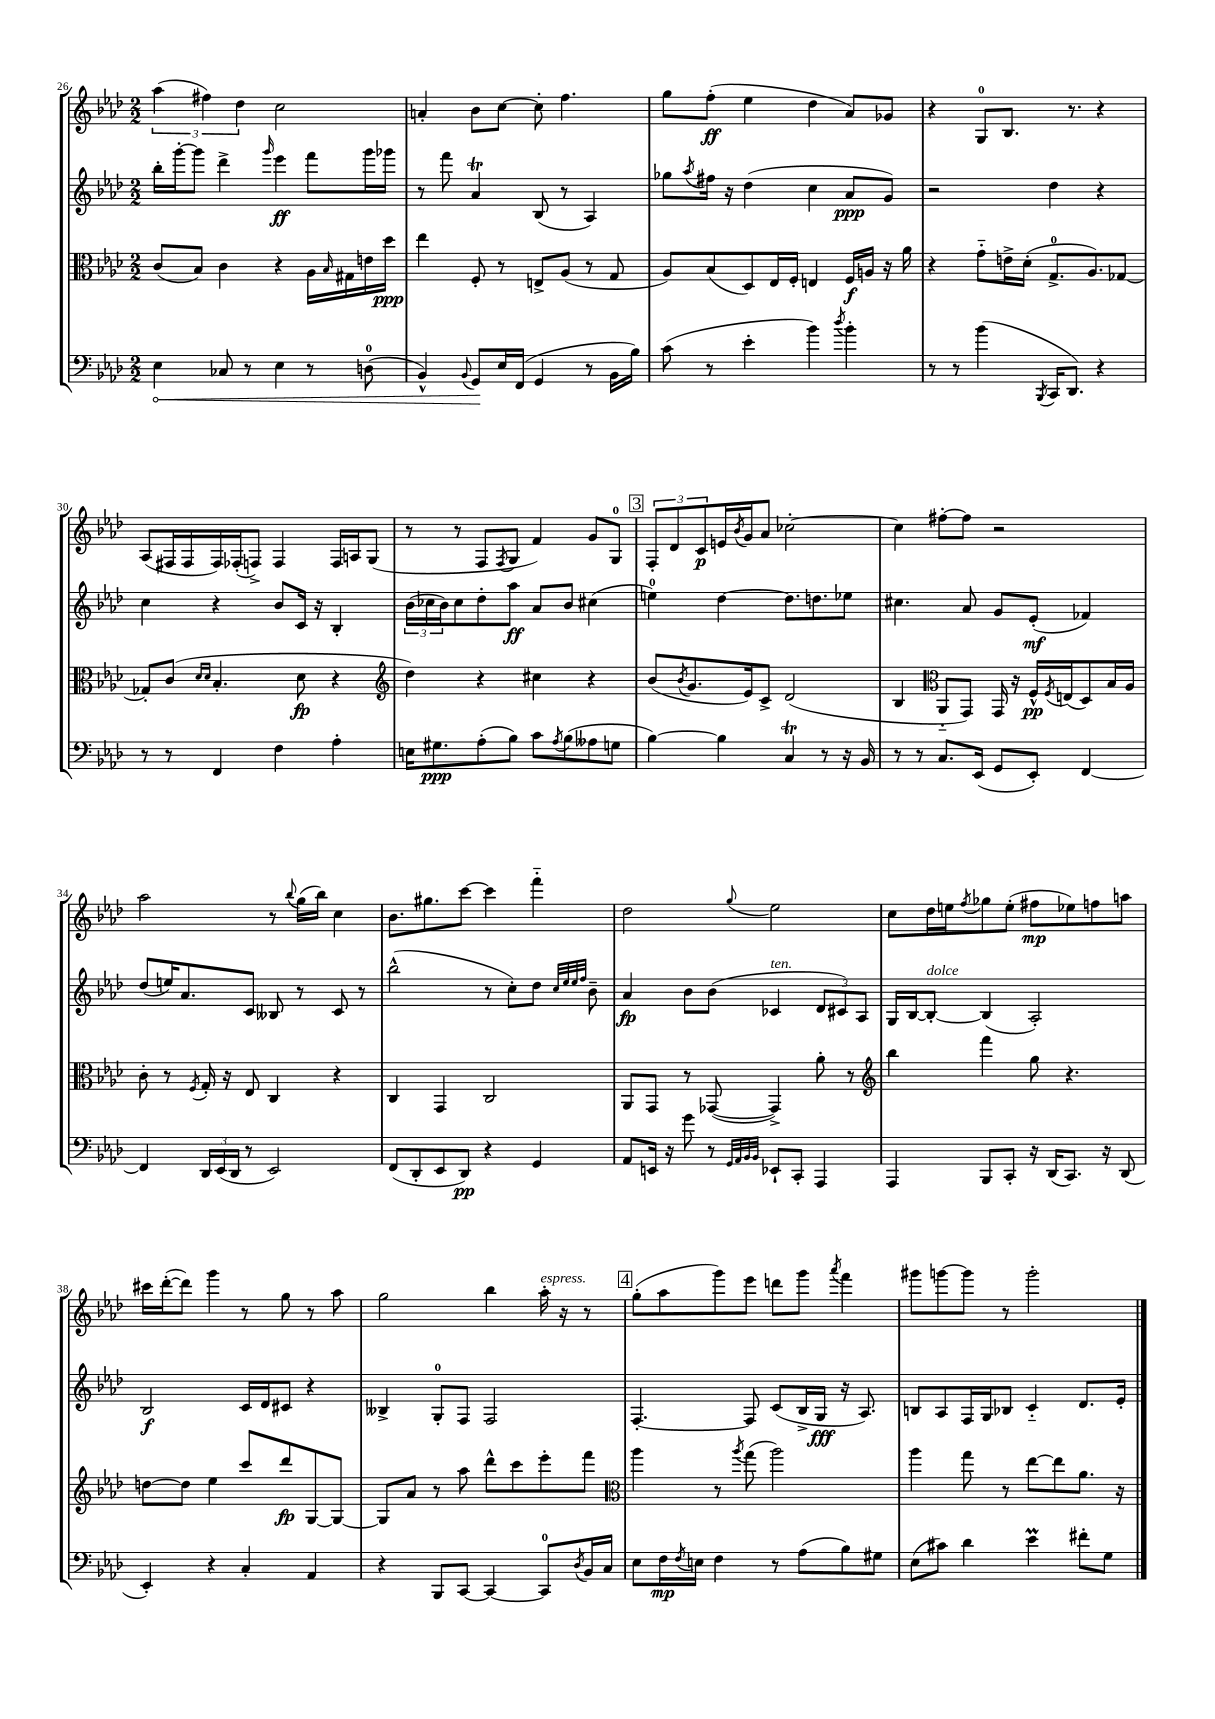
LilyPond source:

<<
\new StaffGroup <<
\new Staff = "s0" {
    \clef treble \key aes \major \numericTimeSignature \time 2/2
    \tuplet 3/2 { aes''4( fis''4) des''4 } c''2 |
    a'4-. bes'8 c''8~ c''8-. f''4. |
    g''8 f''8-.\ff( ees''4 des''4 aes'8) ges'8 |
    r4 g8-0 bes8. r8. r4 |
    aes8( fis16 fis16 fis16) fes16-.( f8->) f4 f16 a16 g8( |
    r8 r8 f8 \acciaccatura { f8 } g8 f'4) g'8 g8-0 |
    \mark \markup { \box "3" } \tuplet 3/2 { f8-. des'8 c'8\p } e'16 \acciaccatura { bes'8 } g'16 aes'8 ces''2~-. |
    ces''4 fis''8~-. fis''8 r2 |
    aes''2 r8 \appoggiatura { bes''8 } g''16( bes''16) c''4 |
    bes'8. gis''8. c'''8~ c'''4 f'''4-_ |
    des''2 \appoggiatura { g''8 } ees''2 |
    c''8 des''16 e''16 \acciaccatura { f''8 } ges''8 e''8-.( fis''8\mp ees''8) f''8 a''8 |
    cis'''16 des'''16~-.( des'''8) g'''4 r8 g''8 r8 aes''8 |
    g''2 bes''4 aes''16-.^\markup { \italic "espress." } r16 r8 |
    \mark \markup { \box "4" } g''8-.( aes''8 g'''8) ees'''8 d'''8 g'''8 \acciaccatura { aes'''8 } f'''4 |
    gis'''8 g'''8~ g'''8 r8 g'''2-. \bar "|." |
}
\new Staff = "s1" {
    \clef treble \key aes \major \numericTimeSignature \time 2/2
    bes''16-. g'''16~-. g'''8 des'''4-> \grace { g'''16 } ees'''4\ff f'''8 g'''16 ges'''16 |
    r8 f'''8 aes'4\trill bes8( r8 aes4) |
    ges''8 \acciaccatura { aes''8 } fis''16 r16 des''4( c''4 aes'8\ppp g'8) |
    r2 des''4 r4 |
    c''4 r4 bes'8 c'16 r16 bes4-. |
    \tuplet 3/2 { bes'16( ces''16 bes'16) } ces''8 des''8-. aes''8\ff aes'8 bes'8 cis''4( |
    \mark \markup { \box "3" } e''4-0) des''4~ des''8. d''8. ees''8 |
    cis''4. aes'8 g'8 ees'8-.\mf( fes'4) |
    des''8( e''16) aes'8. c'8 beses8 r8 c'8 r8 |
    bes''2-^( r8 c''8-.) des''8 \grace { c''32 ees''32 ees''32 f''32 } bes'8-- |
    aes'4\fp bes'8 bes'8( ces'4^\markup { \italic "ten." } \tuplet 3/2 { des'8 cis'8) aes8 } |
    g16 bes16~ bes8~-.^\markup { \italic "dolce" } bes4( aes2-.) |
    bes2\f c'16 des'16 cis'8 r4 |
    beses4-> g8-0-. f8 f2 |
    \mark \markup { \box "4" } f4.~-. f8 c'8( bes16-> g16\fff r16 aes8.) |
    b8 aes8 f16 g16 bes8 c'4-_ des'8. ees'16-. \bar "|." |
}
\new Staff = "s2" {
    \clef alto \key aes \major \numericTimeSignature \time 2/2
    c'8( bes8) c'4 r4 aes16 \grace { bes16 } gis16 e'16 des''16\ppp |
    ees''4 f8-. r8 e8-> aes8( r8 g8 |
    aes8) bes8( des8) ees16 f16-. e4 f16\f a16 r16 aes'16 |
    r4 g'8-_ e'16-> des'16-.( g8.-0-> aes8.) ges8~ |
    ges8-. c'8( \grace { des'16 des'16 } bes4.-. des'8\fp r4 |
    \clef treble des''4) r4 cis''4 r4 |
    \mark \markup { \box "3" } bes'8( \acciaccatura { bes'8 } g'8. ees'16) c'8-> des'2( |
    bes4 \clef alto aes,8-_ g,8) g,16 r16 f16-^\pp \acciaccatura { f8 } e16( des8) bes16 aes16 |
    c'8-. r8 \acciaccatura { f8 } g16-. r16 ees8 c4 r4 |
    c4 g,4 c2 |
    aes,8 g,8 r8 ges,8~( ges,4->) aes'8-. r8 |
    \clef treble bes''4 f'''4 g''8 r4. |
    d''8~ d''8 ees''4 c'''8 des'''8\fp g8~ g8~ |
    g8 aes'8 r8 aes''8 des'''8-^ c'''8 ees'''8-. f'''8 |
    \mark \markup { \box "4" } \clef alto aes''4 r8 \acciaccatura { aes''8 } g''8( aes''2) |
    aes''4 g''8 r8 ees''8~ ees''8 aes'8. r16 \bar "|." |
}
\new Staff = "s3" {
    \clef bass \key aes \major \numericTimeSignature \time 2/2
    \once \override Hairpin.circled-tip = ##t ees4\< ces8 r8 ees4 r8 d8-0( |
    bes,4-^) \appoggiatura { bes,8 } g,8\! ees16 f,16( g,4 r8 bes,16 bes16) |
    c'8( r8 ees'4-. bes'4) \acciaccatura { des''8 } bes'4-. |
    r8 r8 bes'4( \acciaccatura { bes,,8 } c,16 des,8.) r4 |
    r8 r8 f,4 f4 aes4-. |
    e16 gis8.\ppp aes8-.( bes8) c'8 \acciaccatura { aes8 } bes8( aeses8 g8 |
    \mark \markup { \box "3" } bes4~) bes4 c4\trill r8 r16 bes,16 |
    r8 r8 c8. ees,16( g,8 ees,8-.) f,4~ |
    f,4 \tuplet 3/2 { des,16 ees,16( des,16 } r8 ees,2) |
    f,8( des,8-. ees,8 des,8\pp) r4 g,4 |
    aes,8 e,16 r16 g'8 r8 \grace { g,32 aes,32 bes,32 bes,32 } ees,8-! c,8-. aes,,4 |
    aes,,4 bes,,8 c,8-. r16 des,16( c,8.) r16 des,8( |
    ees,4-.) r4 c4-. aes,4 |
    r4 bes,,8 c,8~ c,4~ c,8-0 \acciaccatura { des8 } bes,16 c16 |
    \mark \markup { \box "4" } ees8 f16\mp \acciaccatura { f8 } e16 f4 r8 aes8( bes8) gis8 |
    ees8( cis'8) des'4 ees'4\prall fis'8-. g8 \bar "|." |
}
>>
>>
\layout { \context { \Score currentBarNumber = #26 } }
